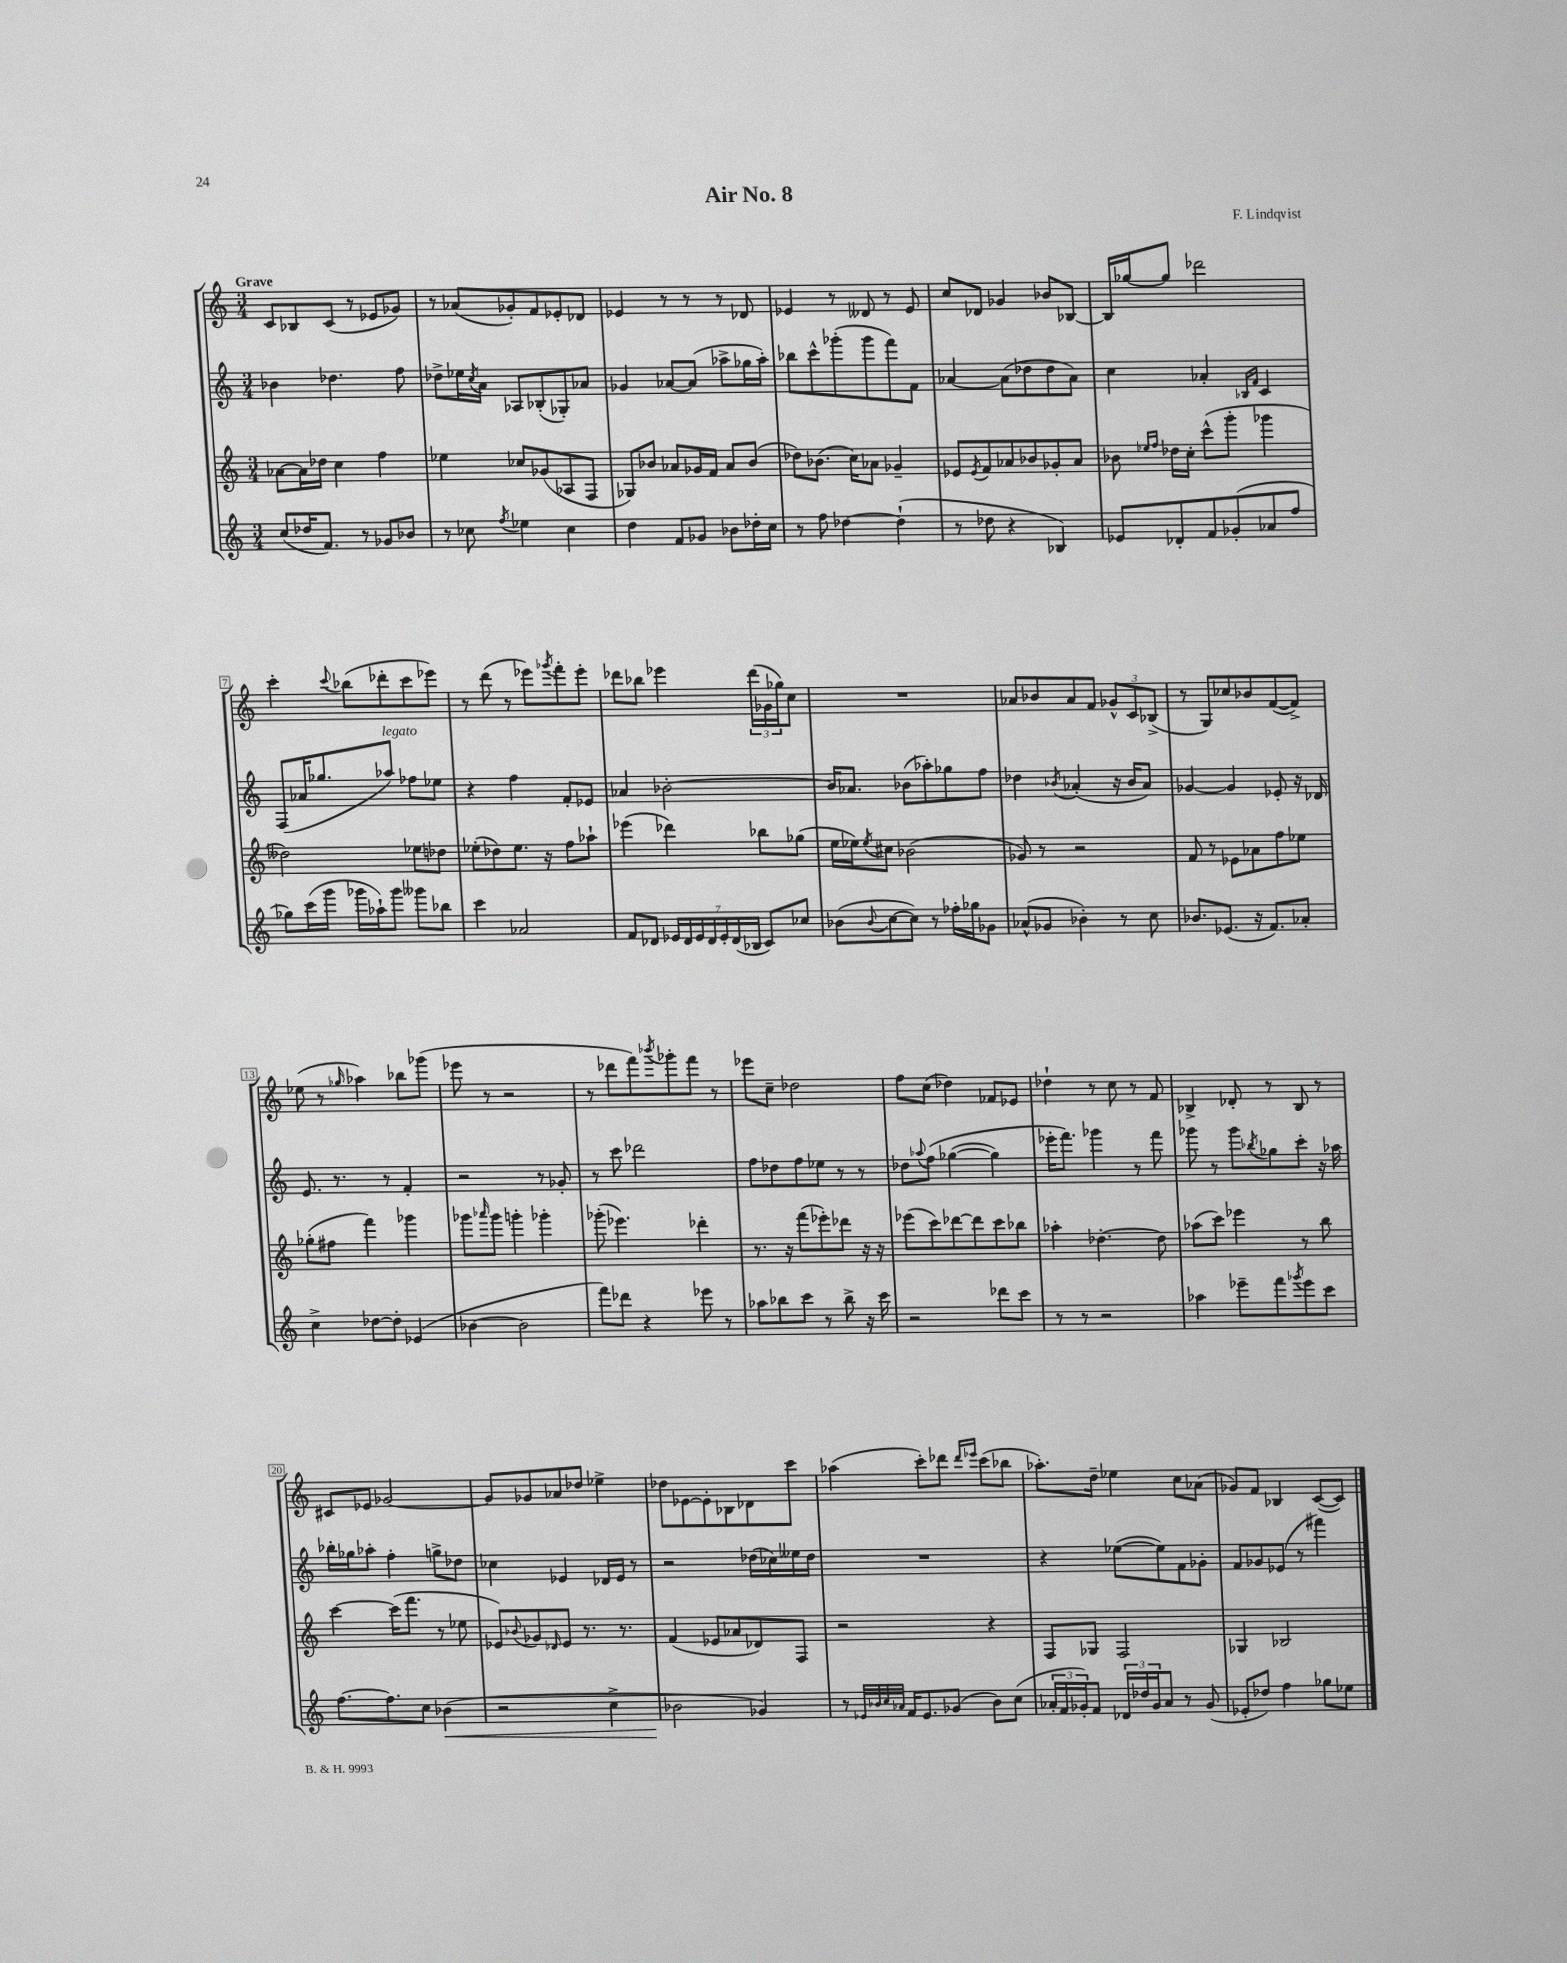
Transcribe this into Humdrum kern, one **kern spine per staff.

**kern	**dynam	**kern	**kern	**kern
*part4	*part4	*part3	*part2	*part1
*staff4	*staff4	*staff3	*staff2	*staff1
*clefG2	*	*clefG2	*clefG2	*clefG2
*k[]	*	*k[]	*k[]	*k[]
*M3/4	*	*M3/4	*M3/4	*M3/4
=1	=1	=1	=1	=1
!	!	!	!	!LO:TX:a:B:t=Grave
(8cc/L	.	[8a-X\L	4b-X\	8c/L
16dd-X/K	.	16a-\L]	.	8B-X/
8.f/J)	.	16dd-X\JJ	.	.
.	.	4cc\	4.dd-X\	(8c/J
8r	.	.	.	8r
8g-X/L	.	4ff\	.	8e-X/L
8b-X/J	.	.	8ff\	8g-X/J)
=2	=2	=2	=2	=2
8r	.	4ee-X\	8dd-X^\L	8r
8cc-X\	.	.	16ee-X\L	(8a-X/L
.	.	.	8qcc/	.
.	.	.	16a\JJ	.
8qff/	.	.	.	.
4ee-X\	.	8cc-X/L	8A-X/L	8g-X'/)
.	.	(8g-X/	(8B-X'/	8f/
4cc-\	.	8A-X/	8G-X'/)	8e-X'/
.	.	8F/J	8a-X/J	8d-X/J
=3	=3	=3	=3	=3
4dd\	.	8G-X/L)	4g-X/	4e-X/
.	.	8b-X/J	.	.
8f/L	.	8a-X/L	[8a-X/L	8r
8g-X/J	.	16g-X/L	(8a-/J]	8r
.	.	16f/JJ	.	.
8b-X\L	.	8a-/L	8aa-X^\L	8r
16dd-X'\L	.	(8b-/J	16gg-X\L	8d-X/
16cc\JJ	.	.	16aa-'\JJ)	.
=4	=4	=4	=4	=4
8r	.	8dd-X\L)	8bb-X\L	4e-X/
8ff\	.	(8.b-X\J	8ccc^^\	.
[4dd-X\	.	.	(8ggg-X'\	8r
.	.	16cc\KL)	.	.
.	.	8a-X\J	8ggg-\	8d--X/
(4dd-`\]	.	4g-X~/	8fff\)	8r
.	.	.	8f\J	8e-/
=5	=5	=5	=5	=5
8r	.	8e-X/L	[4a-X/	8cc/L
.	.	8qe-/	.	.
8dd-X\	.	8f/	.	8d-X/J
4r	.	8a-X/	(8a-\L]	4g-X/
.	.	8b-X/	8dd-X\	.
4B-X/)	.	8g-X'/	8dd-\	8b-X/L
.	.	8a-/J	8a-\J)	[8B-X/J
=6	=6	=6	=6	=6
8e-X/L	.	8b-X\	4cc\	16B-/LL]
.	.	.	.	[16gg-X/J
.	.	16qqee-X/LL	.	.
.	.	16qqff/JJ	.	.
8d-X'/	.	16dd-X\LL	.	8gg-/J]
.	.	16cc'\JJ	.	.
8f/	.	(8ccc^^\L	4a-X'/	2ddd-X\
(8g-X'/	.	8ggg'\J	.	.
.	.	.	16qqB-X/LL	.
.	.	.	16qqf/JJ	.
8a-X/	.	4ggg-X\	4c/	.
8ff/J	.	.	.	.
!!LO:LB:g=z
=7	=7	=7	=7	=7
8gg-X\L)	.	2dd--X\)	(8F/L	4ccc'\
(16ccc\L	.	.	16a-X/K	.
16ggg\JJ	.	.	8.gg-X/	.
.	.	.	.	8qqccc/
16ggg-X\LL	.	.	.	(8bb-X\L
16aa-X`\J)	.	.	.	.
!	!	!	!LO:TX:a:i:t=legato	!
8ggg-\J	.	.	8aa-X/J)	8ddd-X'\
8ggg--X\L	.	8ee-X\L	8ff-X\L	8ccc\
8bb-X\J	.	8dd-X\J	8ee-X\J	8eee-X\J)
=8	=8	=8	=8	=8
4ccc\	.	(8ee-X'\L	4r	8r
.	.	8dd-X\)	.	(8ddd\
2a-X/	.	8.ee-\J	4ff\	8r
.	.	.	.	8eee-X\L)
.	.	16r	.	.
.	.	.	.	8qggg-X/
.	.	8ff\L	8f'/L	8fff'\
.	.	8aa-X`\J	8e-X/J	8eee-'\J
=9	=9	=9	=9	=9
8f/L	.	(4eee-X\	4a-X/	8ddd-X\L
8d-X/J	.	.	.	8bb-X\J
28e-X/LL	.	4ddd-X\)	[2b-X'\	4eee-X\
28d-/	.	.	.	.
28e-/	.	.	.	.
28d-/	.	.	.	.
28e-'/	.	.	.	.
(28d-/	.	.	.	.
28B-X/JJ	.	.	.	.
8c/L)	.	8bb-X\L	.	(24ddd-\LL
.	.	.	.	24g-X\
.	.	.	.	24gg-X\J)
8cc-X/J	.	(8gg-X\J	.	8cc\J
=10	=10	=10	=10	=10
(8b-X\L	.	16ee\LL	16b-/KL]	2.r
.	.	16ee-X\J)	8.a-X/J	.
8qqb-/	.	8qee-/	.	.
[8cc\	.	8cc#X\J	.	.
8cc\J])	.	(2b-X\	(8b-X\L	.
8r	.	.	8aa-X'\)	.
16ff-X'\LL	.	.	8gg-X\	.
16gg-X\J	.	.	.	.
8g-X\J	.	.	8ff\J	.
=11	=11	=11	=11	=11
(8a-X^^/L	.	8g-X/)	4dd-X\	8a-X/L
8g-X/J	.	8r	.	8b-X/
.	.	.	8qb-X/	.
4b-X'\)	.	2r	(4a-X'/	8a-/
.	.	.	.	8f/J
8r	.	.	16r	12g-X^^/L
.	.	.	16b-/KL	.
.	.	.	.	12c/
8cc\	.	.	8a-/J)	.
.	.	.	.	(12B-X^/J
=12	=12	=12	=12	=12
8.b-X/L	.	8f/	[4g-X/	8r
.	.	8r	.	8G/L)
(8.e-X/J	.	.	.	.
.	.	8e-X\L	4g-/]	8cc-X/
16r	.	8a-X\	.	8b-X/
8.f/L)	.	.	.	.
.	.	8ff\	8e-X'/	([8f/
8a-X'/J	.	8ee-X\J	16r	8f^/J])
.	.	.	16d-X/	.
!!LO:LB:g=z
=13	=13	=13	=13	=13
4cc^\	.	(8gg-X'\L	8.e/	(8ee-X\
.	.	8ff#X\J	.	8r
.	.	.	8.r	.
.	.	.	.	16qqgg-X/
[8dd-X\L	.	4fff\)	.	4aa-X\)
8dd-'\J]	.	.	8r	.
(4e-X/	.	4ggg-X\	4f'/	8bb-X\L
.	.	.	.	(8ggg-X\J
=14	=14	=14	=14	=14
[4b-X\	.	8ggg-X\L	2r	8eee-X\
.	.	16qqaaa-X/	.	.
.	.	8ggg-\J	.	8r
2b-\]	.	4gggn'\	.	2r
.	.	4ggg-X'\	8r	.
.	.	.	8g-X'/	.
=15	=15	=15	=15	=15
8fff\L)	.	(8ggg-X'\	8r	8r
8ddd-X\J	.	4.eee-X\)	8ccc\	8ddd-X\L
4r	.	.	2ddd-X\	8fff\)
.	.	.	.	8qbbb-X/
.	.	.	.	8ggg-X'\
8eee-X\	.	4ddd-X'\	.	8fff\J
8r	.	.	.	8r
=16	=16	=16	=16	=16
8aa-X\L	.	8.r	8ff\L	8eee-X\L
8bb-X\	.	.	8dd-X\	8cc~\J
.	.	16r	.	.
8ccc\J	.	(8fff\L	8ff\	2dd-X\
8r	.	8eee-X'\)	8ee-X\J	.
8bb-^\	.	8ddd-X\J	8r	.
16r	.	16r	8r	.
16ccc\	.	16r	.	.
=17	=17	=17	=17	=17
2r	.	(8eee-X\L	8dd-X\L	8ff\L
.	.	.	8qqaa-X/	.
.	.	8ccc\)	(8ff\J	(8cc\J
.	.	[8ddd-X\	([4gg-X\	4dd-X\)
.	.	8ddd-\]	.	.
8ddd-X\L	.	8ccc\	4gg-\])	8f-X/L
8ccc\J	.	8bb-X\J	.	8e-X/J
=18	=18	=18	=18	=18
8r	.	4aa-X'\	16eee-X'\KL	4dd-X`\
.	.	.	8.fff\J)	.
8r	.	.	.	.
2r	.	[4.dd-X'\	4ggg-X\	8r
.	.	.	.	8cc\
.	.	.	8r	8r
.	.	8dd-\]	8fff\	8f/
=19	=19	=19	=19	=19
4aa-X\	.	(8aa-X\L	8ggg-X\	4B-X^/
.	.	8ccc\J)	8r	.
8eee-X~\L	.	4eee-X\	8ggg-\L	8d-X'/
.	.	.	8qbb-X/	.
8fff\	.	.	8gg-X\	8r
8qggg-X/	.	.	.	.
8eee-\	.	8r	8ccc'\J	8B-/
8ccc\J	.	8bb\	16r	8r
.	.	.	16aa-X\	.
!!LO:LB:g=z
=20	=20	=20	=20	=20
[8.ff\L	.	[4ccc\	16bb-X'\LL	8c#X/L
.	.	.	16gg-X\J	.
.	.	.	8aa-X'\J	8e-X/J
8.ff\]	.	.	.	.
.	.	(16ccc\KL]	4ff'\	[2g-X/
.	.	8.fff\J	.	.
8cc\J	.	.	.	.
!	!LO:HP:b	!	!	!
(4b-X\	<	8r	8ggn^\L	.
.	.	8ee-X\	8dd-X\J	.
=21	=21	=21	=21	=21
2r	.	8e-X/L)	4cc-X\	8g-/L]
.	.	8qqb-X/	.	.
.	.	8g-X/	.	8g-X/
.	.	16qqd-X/	.	.
.	.	8e-/J	4e-X/	8a-X/
.	.	8.r	.	8dd-X/J
4cc^\	.	.	16d-X/LL	4ee-X^\
.	.	8.r	16e-/JJ	.
.	.	.	8r	.
=22	=22	=22	=22	=22
2b-X\	.	(4f/	2r	8dd-X\L
.	.	.	.	[8e-X\
.	.	8e-X/L	.	8e-'\]
.	.	8a-X/	.	8B-X\
4g-X/)	[	8d-X/)	(16dd-X\LL	8d-X\
.	.	.	16cc-X\)	.
.	.	8F/J	16ee--X\	8ccc\J
.	.	.	16dd-\JJ	.
=23	=23	=23	=23	=23
8r	.	2r	2.r	(4aa-X\
32qqe-X/LLL	.	.	.	.
32qqb-X/	.	.	.	.
32qqcc/	.	.	.	.
32qqa-X/JJJ	.	.	.	.
16f/KL	.	.	.	.
8.e-/	.	.	.	.
.	.	.	.	8ccc'\L)
(8g-X/J	.	.	.	8ddd-X\J
.	.	.	.	16qqddd-/LL
.	.	.	.	16qqeee-X/JJ
8b-\L)	.	4r	.	(8ccc\L
(8cc\J	.	.	.	8bb-X\J
=24	=24	=24	=24	=24
24a-X'/LL	.	8F/L	4r	8.aa-X'\L)
24f/	.	.	.	.
24g-X'/J)	.	.	.	.
8f/J	.	8G-X/J	.	.
.	.	.	.	16dd~\Jk
24d-X/LL	.	2F/	([8ee-X\L	4ee-X\
24dd-X/	.	.	.	.
24g-/J	.	.	.	.
8a-/J	.	.	8ee-\])	.
8r	.	.	8f\	8cc\L
(8g-/	.	.	8g-X'\J	(8a-X\J
=25	=25	=25	=25	=25
8e-X'/L	.	4G-X/	8f/L	8g-X/L)
8dd-X/J)	.	.	8g-X/	8f/J
4ff\	.	2B-X/	(8e-X/J	4B-X/
.	.	.	8r	.
8gg-X\L	.	.	4fff#X\)	([8c/L
8ee-X\J	.	.	.	8c/J])
==	==	==	==	==
*-	*-	*-	*-	*-
